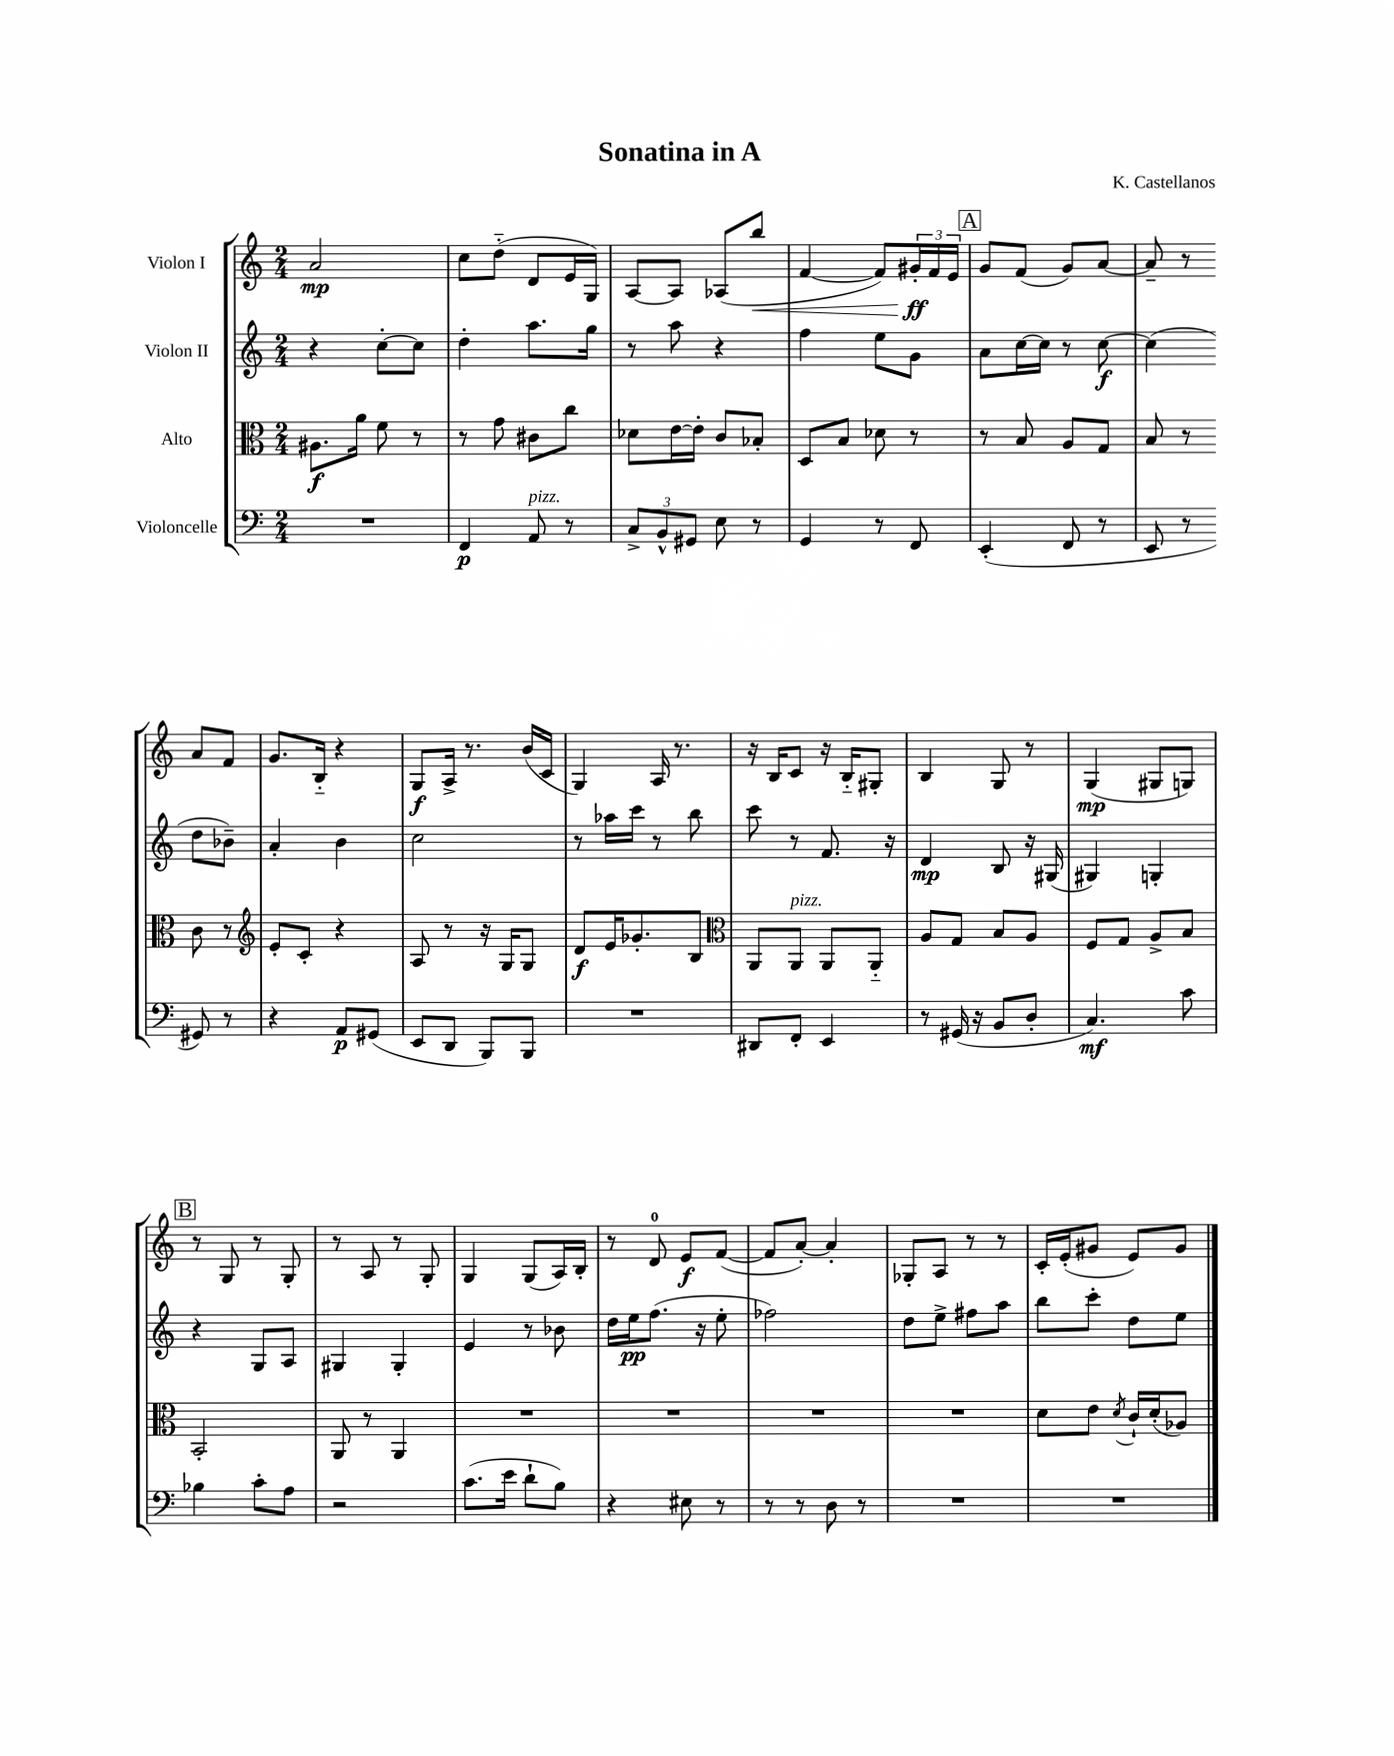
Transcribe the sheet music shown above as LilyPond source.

\header { title = "Sonatina in A" composer = "K. Castellanos" }
<<
\new StaffGroup <<
\new Staff = "s0" \with { instrumentName = "Violon I" } {
    \clef treble \key c \major \numericTimeSignature \time 2/4
    a'2\mp |
    c''8 d''8-_( d'8 e'16 g16) |
    a8~ a8 aes8( b''8\< |
    f'4~ f'8) \tuplet 3/2 { gis'16-.\ff\! f'16 e'16 } |
    \mark \markup { \box "A" } g'8 f'8( g'8) a'8~ |
    a'8-- r8 a'8 f'8 |
    g'8. b16-_ r4 |
    g8\f a16-> r8. b'16( c'16 |
    g4) a16 r8. |
    r16 b16 c'8 r16 b16-_ gis8-. |
    b4 g8 r8 |
    g4\mp( gis8 g8) |
    \mark \markup { \box "B" } r8 g8 r8 g8-. |
    r8 a8 r8 g8-. |
    g4 g8( a16) b16-. |
    r8 d'8-0 e'8\f f'8~( |
    f'8 a'8~-.) a'4-. |
    ges8-. a8 r8 r8 |
    c'16-. e'16-.( gis'8 e'8) gis'8 \bar "|." |
}
\new Staff = "s1" \with { instrumentName = "Violon II" } {
    \clef treble \key c \major \numericTimeSignature \time 2/4
    r4 c''8~-. c''8 |
    d''4-. a''8. g''16 |
    r8 a''8 r4 |
    f''4 e''8 g'8 |
    \mark \markup { \box "A" } a'8 c''16~ c''16 r8 c''8~\f |
    c''4( d''8 bes'8--) |
    a'4-. b'4 |
    c''2 |
    r8 aes''16 c'''16 r8 b''8 |
    c'''8 r8 f'8. r16 |
    d'4\mp b8 r16 gis16( |
    gis4) g4-. |
    \mark \markup { \box "B" } r4 g8 a8 |
    gis4 gis4-. |
    e'4 r8 bes'8 |
    d''16 e''16\pp f''8.( r16 e''8-. |
    fes''2) |
    d''8 e''8-> fis''8 a''8 |
    b''8 c'''8-. d''8 e''8 \bar "|." |
}
\new Staff = "s2" \with { instrumentName = "Alto" } {
    \clef alto \key c \major \numericTimeSignature \time 2/4
    ais8.\f a'16 f'8 r8 |
    r8 g'8 cis'8 c''8 |
    des'8 e'16~ e'16-. c'8 bes8-. |
    d8 b8 des'8 r8 |
    \mark \markup { \box "A" } r8 b8 a8 g8 |
    b8 r8 c'8 r8 |
    \clef treble e'8-. c'8-. r4 |
    a8 r8 r16 g16 g8 |
    d'8\f e'16 ges'8.-. b8 |
    \clef alto a,8 a,8^\markup { \italic "pizz." } a,8 a,8-_ |
    a8 g8 b8 a8 |
    f8 g8 a8-> b8 |
    \mark \markup { \box "B" } b,2-. |
    a,8 r8 a,4 |
    R2 |
    R2 |
    R2 |
    R2 |
    d'8 e'8 \acciaccatura { d'8 } c'16-! d'16-.( aes8) \bar "|." |
}
\new Staff = "s3" \with { instrumentName = "Violoncelle" } {
    \clef bass \key c \major \numericTimeSignature \time 2/4
    R2 |
    f,4\p a,8^\markup { \italic "pizz." } r8 |
    \tuplet 3/2 { c8-> b,8-^ gis,8 } e8 r8 |
    g,4 r8 f,8 |
    \mark \markup { \box "A" } e,4-.( f,8 r8 |
    e,8 r8 gis,8) r8 |
    r4 a,8\p gis,8( |
    e,8 d,8 b,,8) b,,8 |
    R2 |
    dis,8 f,8-. e,4 |
    r8 gis,16( r16 b,8 d8-. |
    c4.\mf) c'8 |
    \mark \markup { \box "B" } bes4 c'8-. a8 |
    r2 |
    c'8.( e'16 d'8-! b8) |
    r4 eis8 r8 |
    r8 r8 d8 r8 |
    R2 |
    R2 \bar "|." |
}
>>
>>
\layout { \context { \Score \remove "Bar_number_engraver" } }
